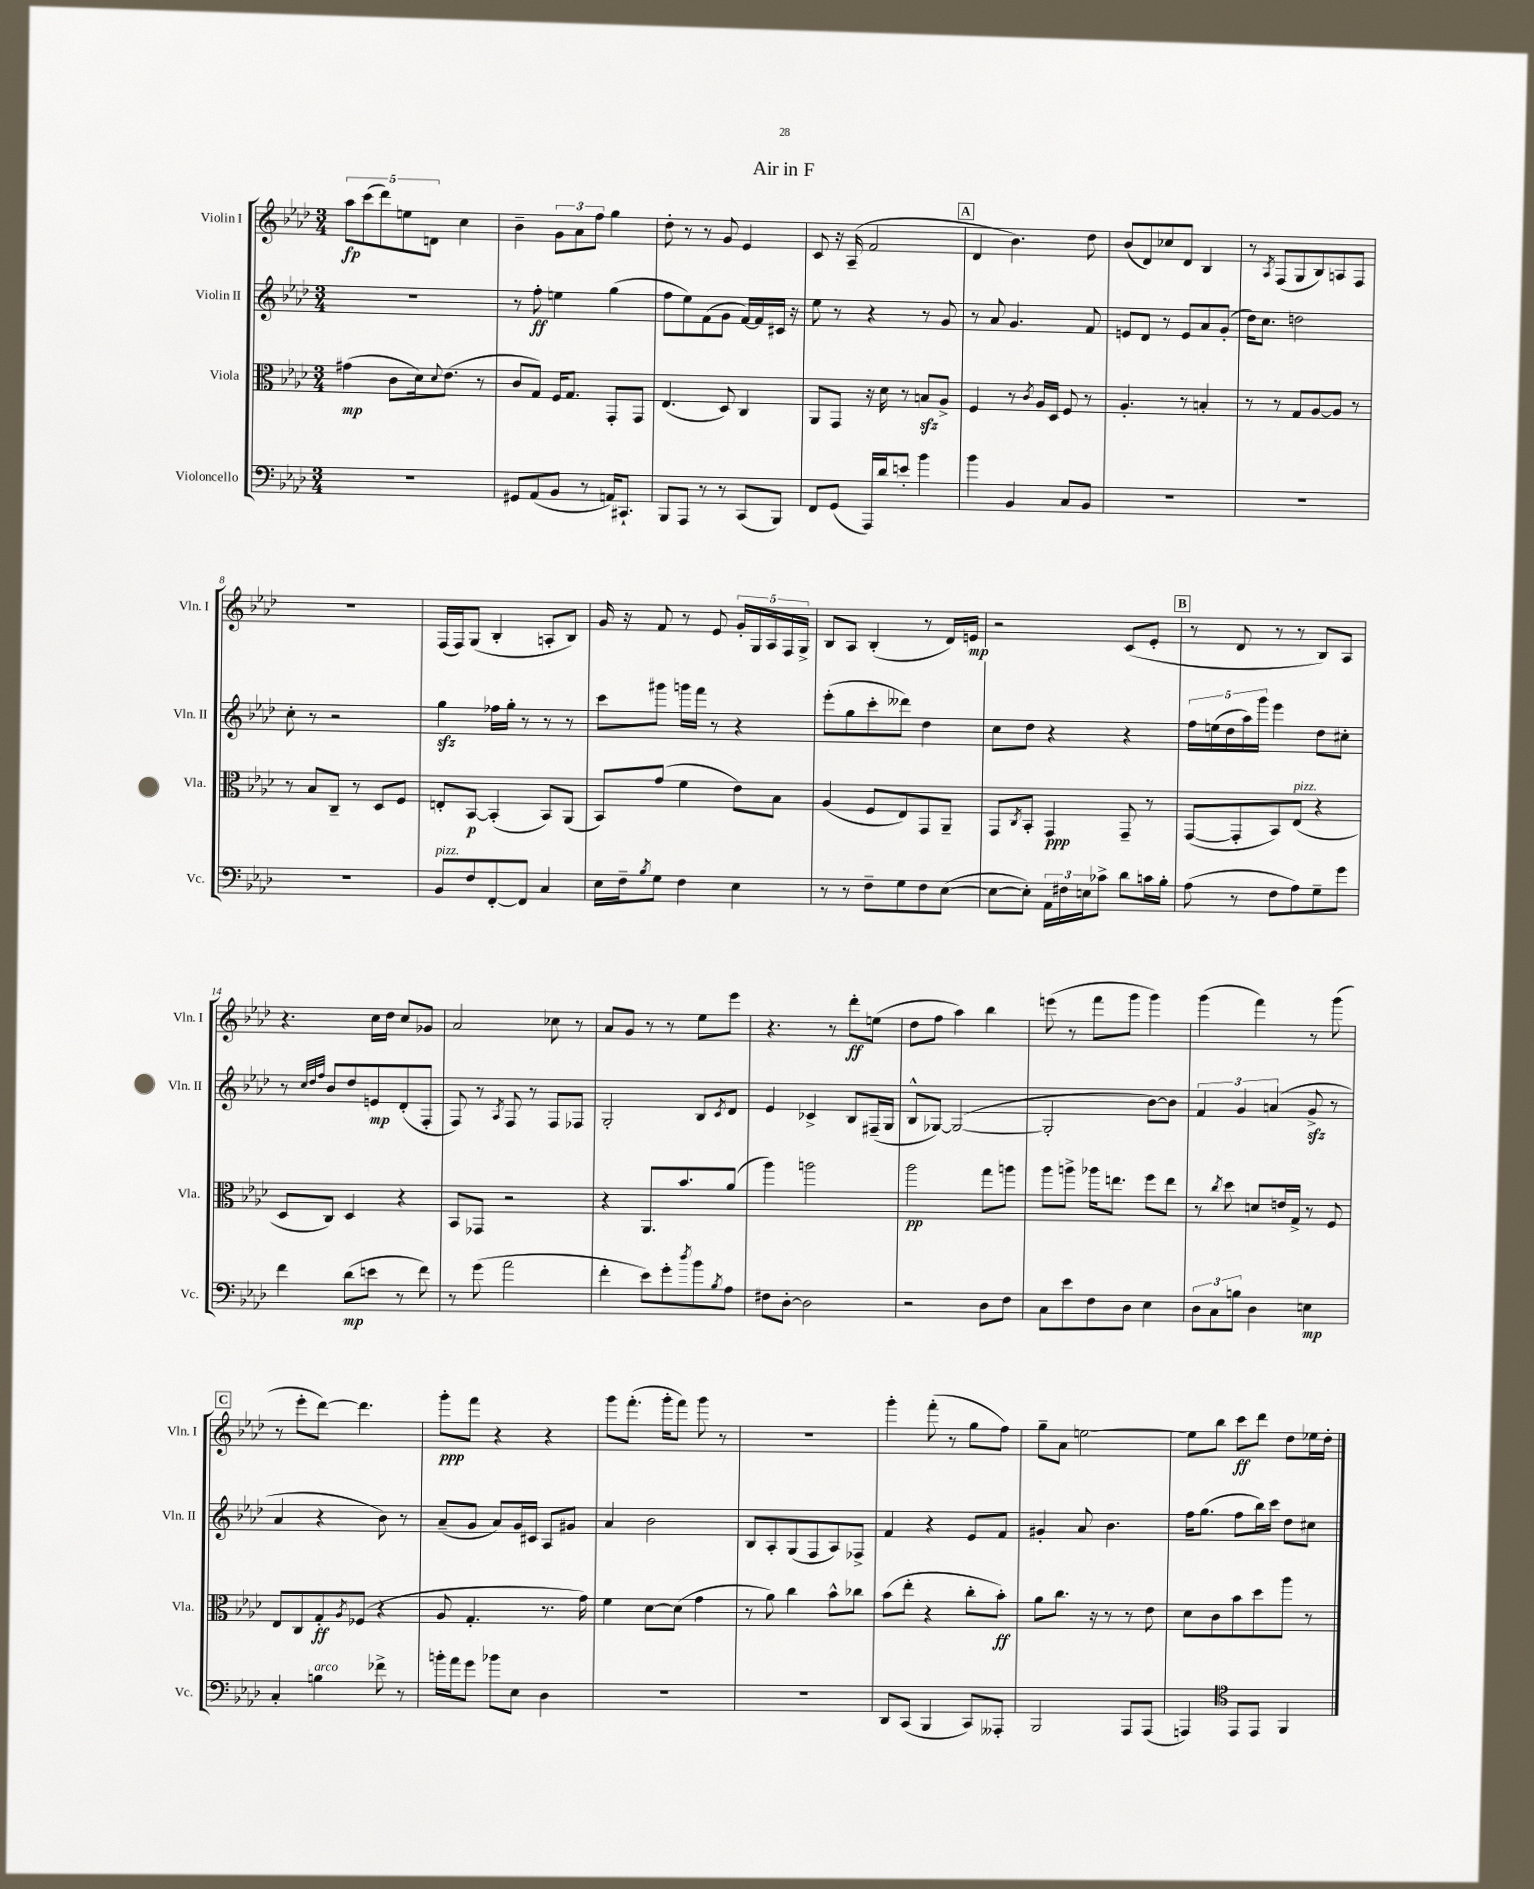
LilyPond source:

\header { title = "Air in F" }
<<
\new StaffGroup <<
\new Staff = "s0" \with { instrumentName = "Violin I" shortInstrumentName = "Vln. I" } {
    \clef treble \key aes \major \numericTimeSignature \time 3/4
    \tuplet 5/4 { aes''8\fp c'''8( des'''8) e''8 d'8 } c''4 |
    bes'4-- \tuplet 3/2 { g'8 aes'8 f''8 } g''4 |
    des''8-. r8 r8 g'8 ees'4 |
    c'8 r16 aes16--( f'2 |
    \mark \markup { \box "A" } des'4 bes'4.) des''8 |
    bes'8( des'8) ces''8 des'8 bes4 |
    r8 \acciaccatura { aes8 } f8( g8 bes8) a8 f8 |
    R2. |
    f16( f16) g8( bes4-. a8-. bes8) |
    g'16 r16 f'8 r8 ees'8 \tuplet 5/4 { g'16-. g16 aes16 f16 g16-> } |
    bes8 aes8 bes4-.( r8 des'16) e'16\mp |
    r2 c'8( ees'8-. |
    \mark \markup { \box "B" } r8 des'8 r8 r8 bes8) aes8 |
    r4. c''16 des''16 c''8 ges'8 |
    aes'2 ces''8 r8 |
    aes'8 g'8 r8 r8 ees''8 ees'''8 |
    r4. r8 des'''8-.\ff e''8( |
    des''8 f''8 aes''4) bes''4 |
    e'''8( r8 f'''8 g'''8 g'''4) |
    g'''4( f'''4) r8 g'''8( |
    \mark \markup { \box "C" } r8 ees'''8-. des'''8~) des'''4. |
    g'''8-.\ppp f'''8 r4 r4 |
    g'''8 f'''8.-.( g'''16-. f'''8) g'''8 r8 |
    R2. |
    g'''4-. f'''8-.( r8 g''8 f''8) |
    g''8-- aes'8 e''2~ |
    e''8 bes''8 c'''8\ff des'''8 des''8 ees''16 des''16-. \bar "|." |
}
\new Staff = "s1" \with { instrumentName = "Violin II" shortInstrumentName = "Vln. II" } {
    \clef treble \key aes \major \numericTimeSignature \time 3/4
    R2. |
    r8 f''8-.\ff e''4 g''4( |
    f''8 ees''8) f'8( g'8 f'16~) f'16 cis'16 r16 |
    ees''8 r8 r4 r8 g'8 |
    \mark \markup { \box "A" } r8 aes'8 g'4. f'8 |
    e'8 des'8 r8 e'8 aes'8 g'8-.( |
    des''16) c''8. d''2 |
    c''8-. r8 r2 |
    g''4\sfz fes''16 g''16-. r8 r8 r8 |
    c'''8 gis'''8 g'''16 f'''16 r8 r4 |
    ees'''8-.( g''8 c'''8-. deses'''8) des''4 |
    c''8 des''8 r4 r4 |
    \mark \markup { \box "B" } \tuplet 5/4 { f''16 e''16( des''16 aes''16) g'''16 } ees'''4 des''8 cis''8-. |
    r8 \grace { c''32 des''32 f''32 } bes'8 des''8 e'8\mp des'8-.( f8-. |
    f8) r8 \acciaccatura { aes8 } f8 r8 f8 fes8 |
    g2-. bes8 \acciaccatura { c'8 } des'8 |
    ees'4 ces'4-> bes8 fis16--( g16 |
    bes8-^ ges8~) ges2~( |
    ges2-. bes'8~) bes'8 |
    \tuplet 3/2 { f'4 g'4 a'4( } g'8->\sfz r8 |
    \mark \markup { \box "C" } aes'4 r4 bes'8) r8 |
    aes'8--( g'8 aes'8) g'16 cis'16 aes8 gis'8 |
    aes'4 bes'2 |
    bes8 aes8-. g8( f8 aes8) fes8-> |
    f'4 r4 ees'8 f'8 |
    gis'4-. aes'8 bes'4. |
    f''16 g''8.( f''8 bes''16) c'''16 des''8 cis''8 \bar "|." |
}
\new Staff = "s2" \with { instrumentName = "Viola" shortInstrumentName = "Vla." } {
    \clef alto \key aes \major \numericTimeSignature \time 3/4
    gis'4\mp( c'8 des'16) \appoggiatura { des'8 } ees'8.( r8 |
    c'8 g8) f16 g8. g,8-. g,8 |
    ees4.( des8) c4 |
    aes,8 g,8 r16 des'16 r8 b8\sfz aes8-> |
    \mark \markup { \box "A" } f4 r8 \acciaccatura { c'8 } aes16 des16 f8 r8 |
    aes4.-. r8 b4-. |
    r8 r8 g8 aes8~ aes8 r8 |
    r8 bes8 c8-- r8 des8 f8 |
    e8-. bes,8~\p bes,4-.( bes,8) aes,8( |
    bes,8) g'8( f'4 ees'8) bes8 |
    aes4( f8 ees8) g,8 aes,8-- |
    g,8 \acciaccatura { c8 } bes,8-. g,4\ppp g,8-- r8 |
    \mark \markup { \box "B" } g,8~( g,8-. bes,8) ees8^\markup { \italic "pizz." }( r4 |
    des8 c8) des4 r4 |
    bes,8 ges,8 r2 |
    r4 aes,8. bes'8. aes'8( |
    aes''4) a''2 |
    aes''2\pp g''8 a''8 |
    aes''8 a''8-> aes''16 e''8. f''8 e''8 |
    r8 \acciaccatura { c''8 } des''8 d'8 e'16 g16-> r8 f8 |
    \mark \markup { \box "C" } ees8 c8 g8-.\ff \acciaccatura { aes8 } fes8( r4 |
    aes8 g4.-. r8. g'16) |
    f'4 des'8~ des'8( g'4 |
    r8 aes'8) c''4 bes'8-^ ces''8 |
    bes'8( ees''8-. r4 c''8-. bes'8-.\ff) |
    aes'8 c''8. r16 r8 r8 ees'8 |
    des'8 c'8 bes'8 des''8 aes''8 r8 \bar "|." |
}
\new Staff = "s3" \with { instrumentName = "Violoncello" shortInstrumentName = "Vc." } {
    \clef bass \key aes \major \numericTimeSignature \time 3/4
    R2. |
    gis,8 aes,8( bes,8 r8 a,16) cis,8.-! |
    bes,,8 aes,,8 r8 r8 c,8( bes,,8) |
    f,8 g,8( aes,,16) des'16 e'8-. bes'4 |
    \mark \markup { \box "A" } bes'4 bes,4 c8 bes,8 |
    R2. |
    R2. |
    R2. |
    bes,8^\markup { \italic "pizz." } f8 f,8~-. f,8 c4 |
    ees16 f16-- \acciaccatura { bes8 } g8 f4 ees4 |
    r8 r8 f8-- g8 f8 ees8~( |
    ees8~ ees8-.) \tuplet 3/2 { aes,16 fis16 e16 } ces'8-> des'8 c'16 bes16-. |
    \mark \markup { \box "B" } aes8( r8 f8 aes8) g8-- g'8 |
    f'4 des'8\mp( e'8 r8 f'8) |
    r8 g'8( aes'2 |
    f'4-. ees'8) g'8-. \acciaccatura { des''8 } bes'8 \acciaccatura { bes8 } aes8 |
    fis8 des8~-. des2 |
    r2 des8 f8 |
    c8 ees'8 f8 des8 ees4 |
    \tuplet 3/2 { des8 c8 b8 } des4 e4\mp |
    \mark \markup { \box "C" } c4-. b4^\markup { \italic "arco" } fes'8-> r8 |
    b'16-. aes'16 g'8 bes'8 ees8 des4 |
    R2. |
    R2. |
    des,8 c,8( bes,,4 c,8) aeses,,8-. |
    bes,,2 aes,,8 aes,,8( |
    a,,4) \clef tenor ees,8 ees,8 f,4 \bar "|." |
}
>>
>>
